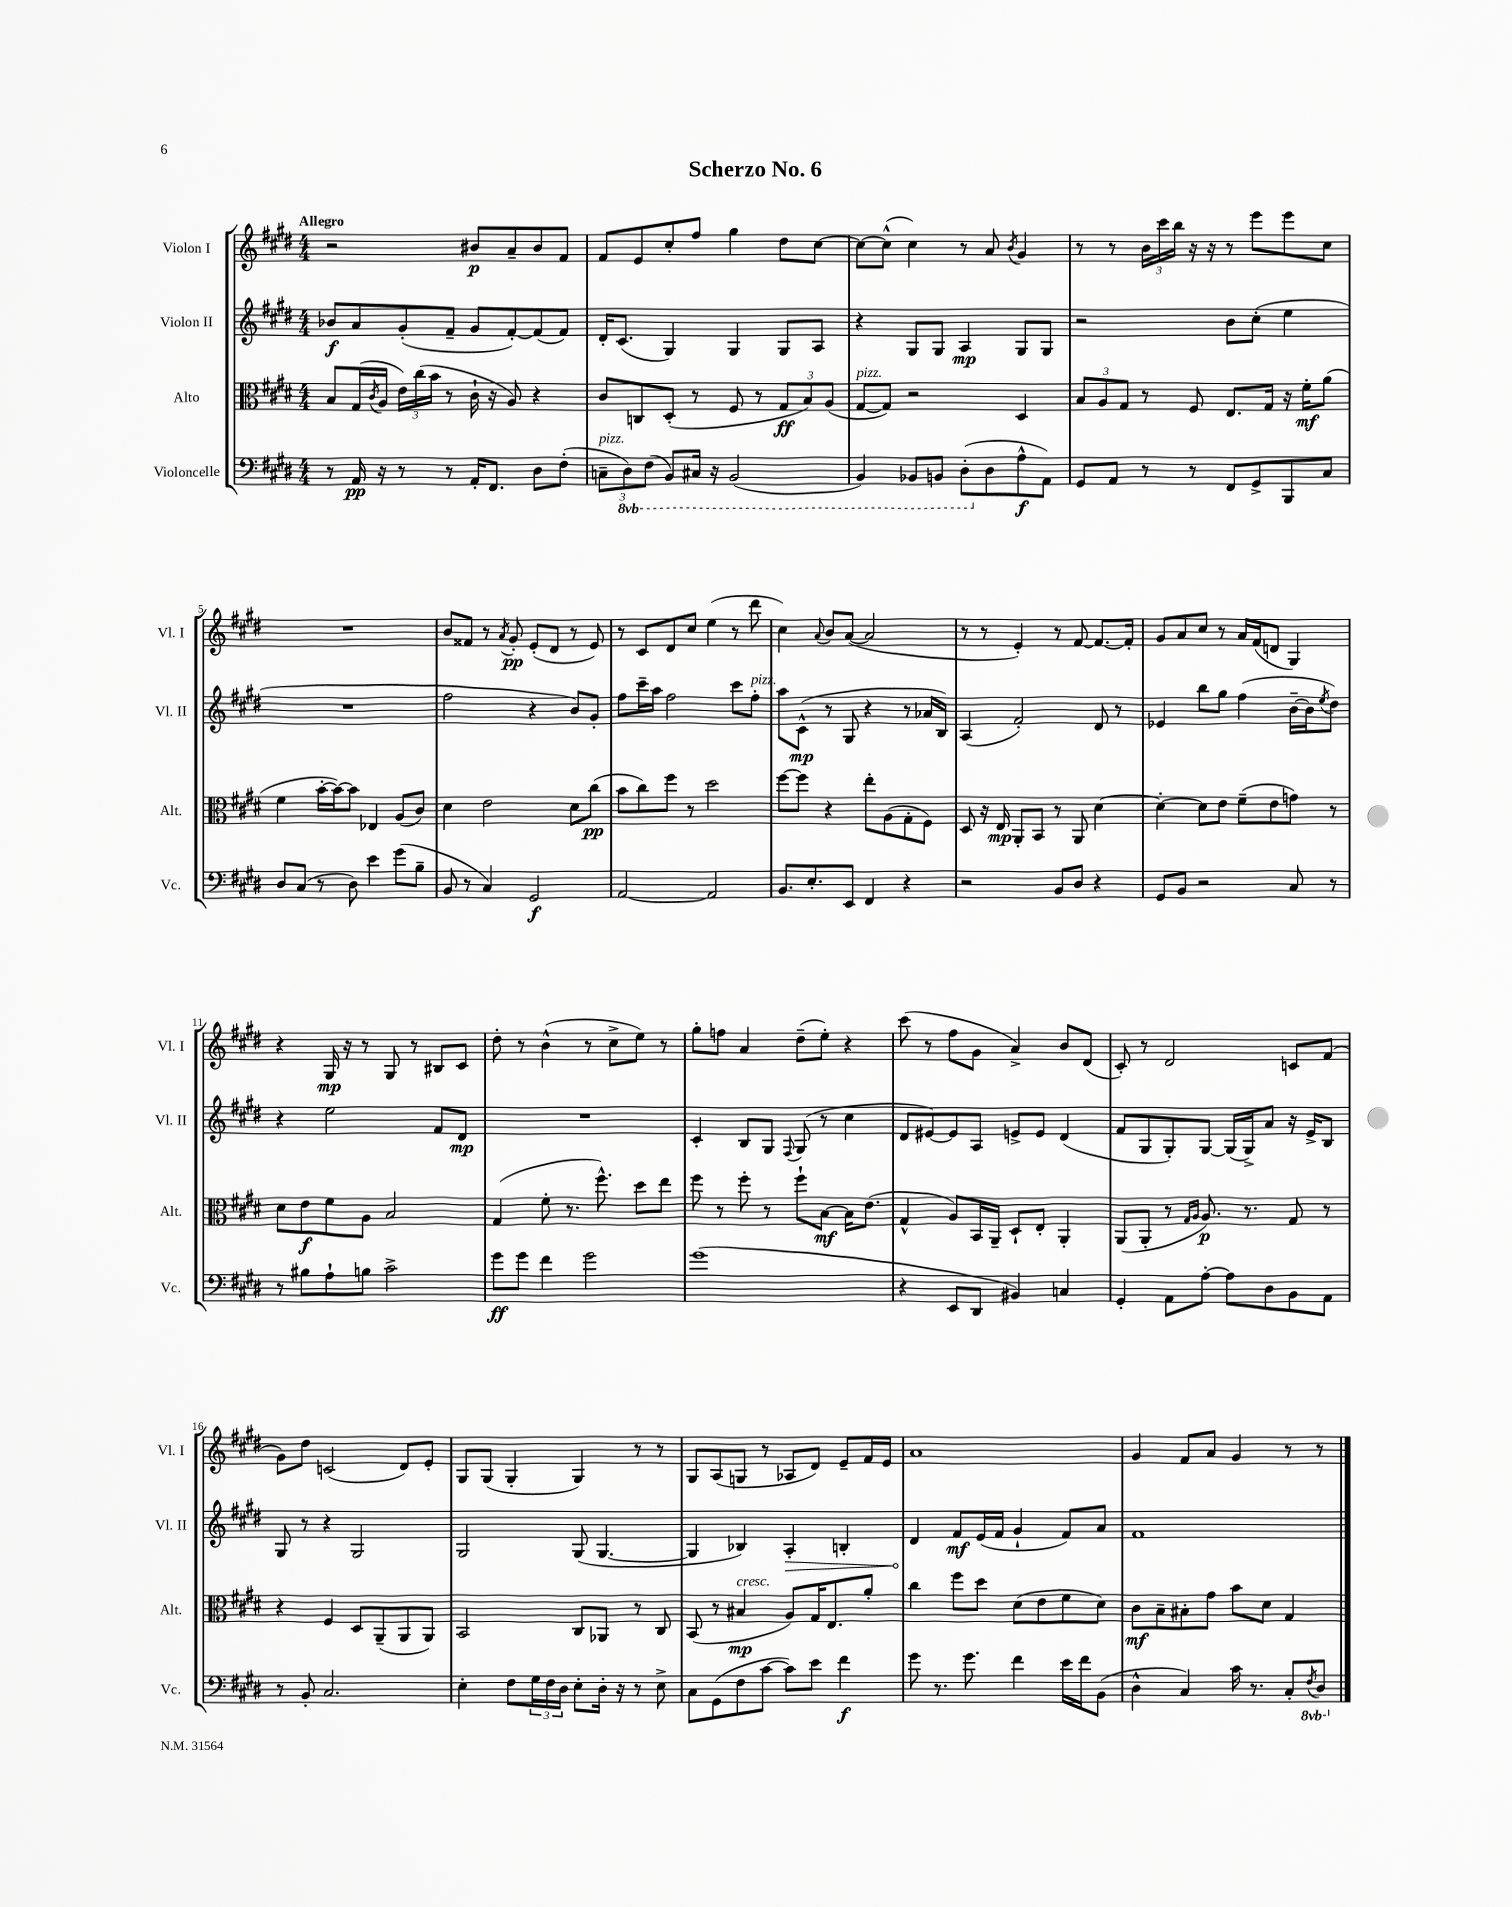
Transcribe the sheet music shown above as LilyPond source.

\header { title = "Scherzo No. 6" }
<<
\new StaffGroup <<
\new Staff = "s0" \with { instrumentName = "Violon I" shortInstrumentName = "Vl. I" } {
    \clef treble \key e \major \numericTimeSignature \time 4/4 \tempo "Allegro"
    r2 bis'8\p a'8-- bis'8 fis'8 |
    fis'8 e'8 cis''8-. fis''8 gis''4 dis''8 cis''8~ |
    cis''8~ cis''8-^( cis''4) r8 a'8 \acciaccatura { b'8 } gis'4 |
    r8 r8 \tuplet 3/2 { b'16 cis'''16 b''16 } r16 r16 r8 e'''8 e'''8 cis''8 |
    R1 |
    b'8 fisis'8 r8 \acciaccatura { a'8 } gis'8-.\pp e'8-.( dis'8 r8 e'8) |
    r8 cis'8 dis'8 cis''8 e''4( r8 dis'''8 |
    cis''4) \appoggiatura { a'8 } b'8 a'8~( a'2 |
    r8 r8 e'4-.) r8 fis'8~ fis'8.~ fis'16-. |
    gis'8 a'8 cis''8 r8 a'16 fis'16( d'8 gis4) |
    r4 gis16\mp r16 r8 gis8 r8 bis8 cis'8 |
    dis''8-. r8 b'4-^( r8 cis''8-> e''8) r8 |
    gis''8-. f''8 a'4 dis''8--( e''8-.) r4 |
    cis'''8( r8 fis''8 gis'8 a'4->) b'8 dis'8( |
    cis'8-.) r8 dis'2 c'8 fis'8( |
    gis'8) dis''8 c'2( dis'8) e'8-. |
    gis8 gis8( gis4-. gis4) r8 r8 |
    gis8 a8( g8 r8 aes8 dis'8) e'8-- fis'16 e'16 |
    a'1 |
    gis'4 fis'8 a'8 gis'4 r8 r8 \bar "|." |
}
\new Staff = "s1" \with { instrumentName = "Violon II" shortInstrumentName = "Vl. II" } {
    \clef treble \key e \major \numericTimeSignature \time 4/4
    bes'8\f a'8 gis'8-.( fis'8-- gis'8 fis'8~-.) fis'8( fis'8) |
    dis'16-. cis'8.( gis4) gis4 gis8 a8 |
    r4 gis8 gis8 a4\mp gis8 gis8 |
    r2 b'8 cis''8-.( e''4 |
    R1 |
    fis''2 r4 b'8) gis'8-. |
    fis''8 cis'''16-- a''16 fis''2 cis'''8 fis''8-.^\markup { \italic "pizz." } |
    a''8 cis'8-^\mp( r8 gis8 r4 r8 aes'16 b16) |
    a4( fis'2-.) dis'8 r8 |
    ees'4 b''8 gis''8 fis''4( b'16~-- b'16 \acciaccatura { e''8 } dis''8) |
    r4 e''2 fis'8 dis'8\mp |
    R1 |
    cis'4-. b8 gis8 \appoggiatura { fis8 } gis8( r8 cis''4 |
    dis'8 eis'8~) eis'8 a8 e'8-> e'8 dis'4( |
    fis'8 gis8 gis8-.) gis8~ gis16( gis16->) a'8 r16 e'16-> b8 |
    gis8 r8 r4 gis2 |
    gis2 gis8( gis4.~ |
    gis4 bes4) \once \override Hairpin.circled-tip = ##t a4-.\> b4-. |
    dis'4\! fis'8\mf e'16( fis'16 gis'4-! fis'8) a'8 |
    fis'1 \bar "|." |
}
\new Staff = "s2" \with { instrumentName = "Alto" shortInstrumentName = "Alt." } {
    \clef alto \key e \major \numericTimeSignature \time 4/4
    b8 gis16( \acciaccatura { cis'8 } a16 \tuplet 3/2 { e'16) cis''16( b'16 } r8 cis'16-! r16 a8) r4 |
    cis'8 c8 dis8-.( r8 fis8 r8 \tuplet 3/2 { gis8\ff b8) a8( } |
    gis8~^\markup { \italic "pizz." } gis8) r2 dis4 |
    \tuplet 3/2 { b8 a8 gis8 } r8 fis8 e8. gis16 r16 fis'16-.\mf a'8( |
    fis'4 b'16~-. b'16~) b'8 ees4 a8( cis'8) |
    dis'4 e'2 dis'8 cis''8\pp( |
    b'8 cis''8) fis''8 r8 dis''2 |
    fis''8~ fis''8 r4 e''8-. a8( gis8-. fis8) |
    dis8 r16 e16\mp a,8-. b,8 r8 a,8 dis'4~ |
    dis'4~-. dis'8 e'8 fis'8--( e'8 g'8) r8 |
    dis'8 e'8\f fis'8 a8 b2 |
    gis4( fis'8-. r8. fis''8.-^) dis''8 e''8 |
    fis''8 r8 fis''8-. r8 fis''8-! b8~\mf b16 e'8.( |
    gis4-^ a8) b,16 a,16-- dis8-! e8-. a,4-. |
    a,8( a,8-. r8 \grace { gis16 a16 } a8.\p) r8. gis8 r8 |
    r4 fis4 dis8 a,8--( a,8 a,8) |
    b,2 cis8 aes,8 r8 cis8 |
    b,8( r8 bis4\mp^\markup { \italic "cresc." } a8) gis16 e8. a'8-. |
    cis''4 fis''8 dis''8 dis'8( e'8 fis'8 dis'8) |
    cis'8\mf b8-- bis8-. gis'8 b'8 dis'8 gis4 \bar "|." |
}
\new Staff = "s3" \with { instrumentName = "Violoncelle" shortInstrumentName = "Vc." } {
    \clef bass \key e \major \numericTimeSignature \time 4/4 \set Staff.ottavationMarkups = #ottavation-simple-ordinals
    r8 a,16\pp r16 r8 r8 a,16-. fis,8. dis8 fis8-.( |
    \tuplet 3/2 { c8--^\markup { \italic "pizz." } \ottava #-1 dis,8) fis,8( } b,,8) cis,!16 r16 b,,2( |
    b,,4) bes,,8 b,,8 dis,8-.( \ottava #0 dis8 a8-^\f a,8) |
    gis,8 a,8 r8 r8 fis,8 gis,8-> b,,8 cis8 |
    dis8 cis8( r8 dis8) e'4 gis'8( b8-- |
    b,8 r8 cis4) gis,2\f |
    a,2~ a,2 |
    b,8. e8.-. e,8 fis,4 r4 |
    r2 b,8 dis8 r4 |
    gis,8 b,8 r2 cis8 r8 |
    r8 bis8 a8-! b8 cis'2-> |
    gis'8\ff gis'8 fis'4 gis'2 |
    gis'1( |
    r4 e,8 dis,8 bis,4) c4 |
    gis,4-. a,8 a8~-. a8 dis8 b,8 a,8 |
    r8 b,8-. cis2. |
    e4-. fis8 \tuplet 3/2 { gis16 fis16 dis16 } e8-. dis16-. r16 r8 e8-> |
    cis8 gis,8( fis8 cis'8~ cis'8) e'8 fis'4\f |
    gis'8 r8. gis'8. fis'4 e'16 fis'16 b,8( |
    dis4-^ cis4) cis'16 r8. cis8-. \ottava #-1 \acciaccatura { fis,8 } dis,8 \ottava #0 \bar "|." |
}
>>
>>
